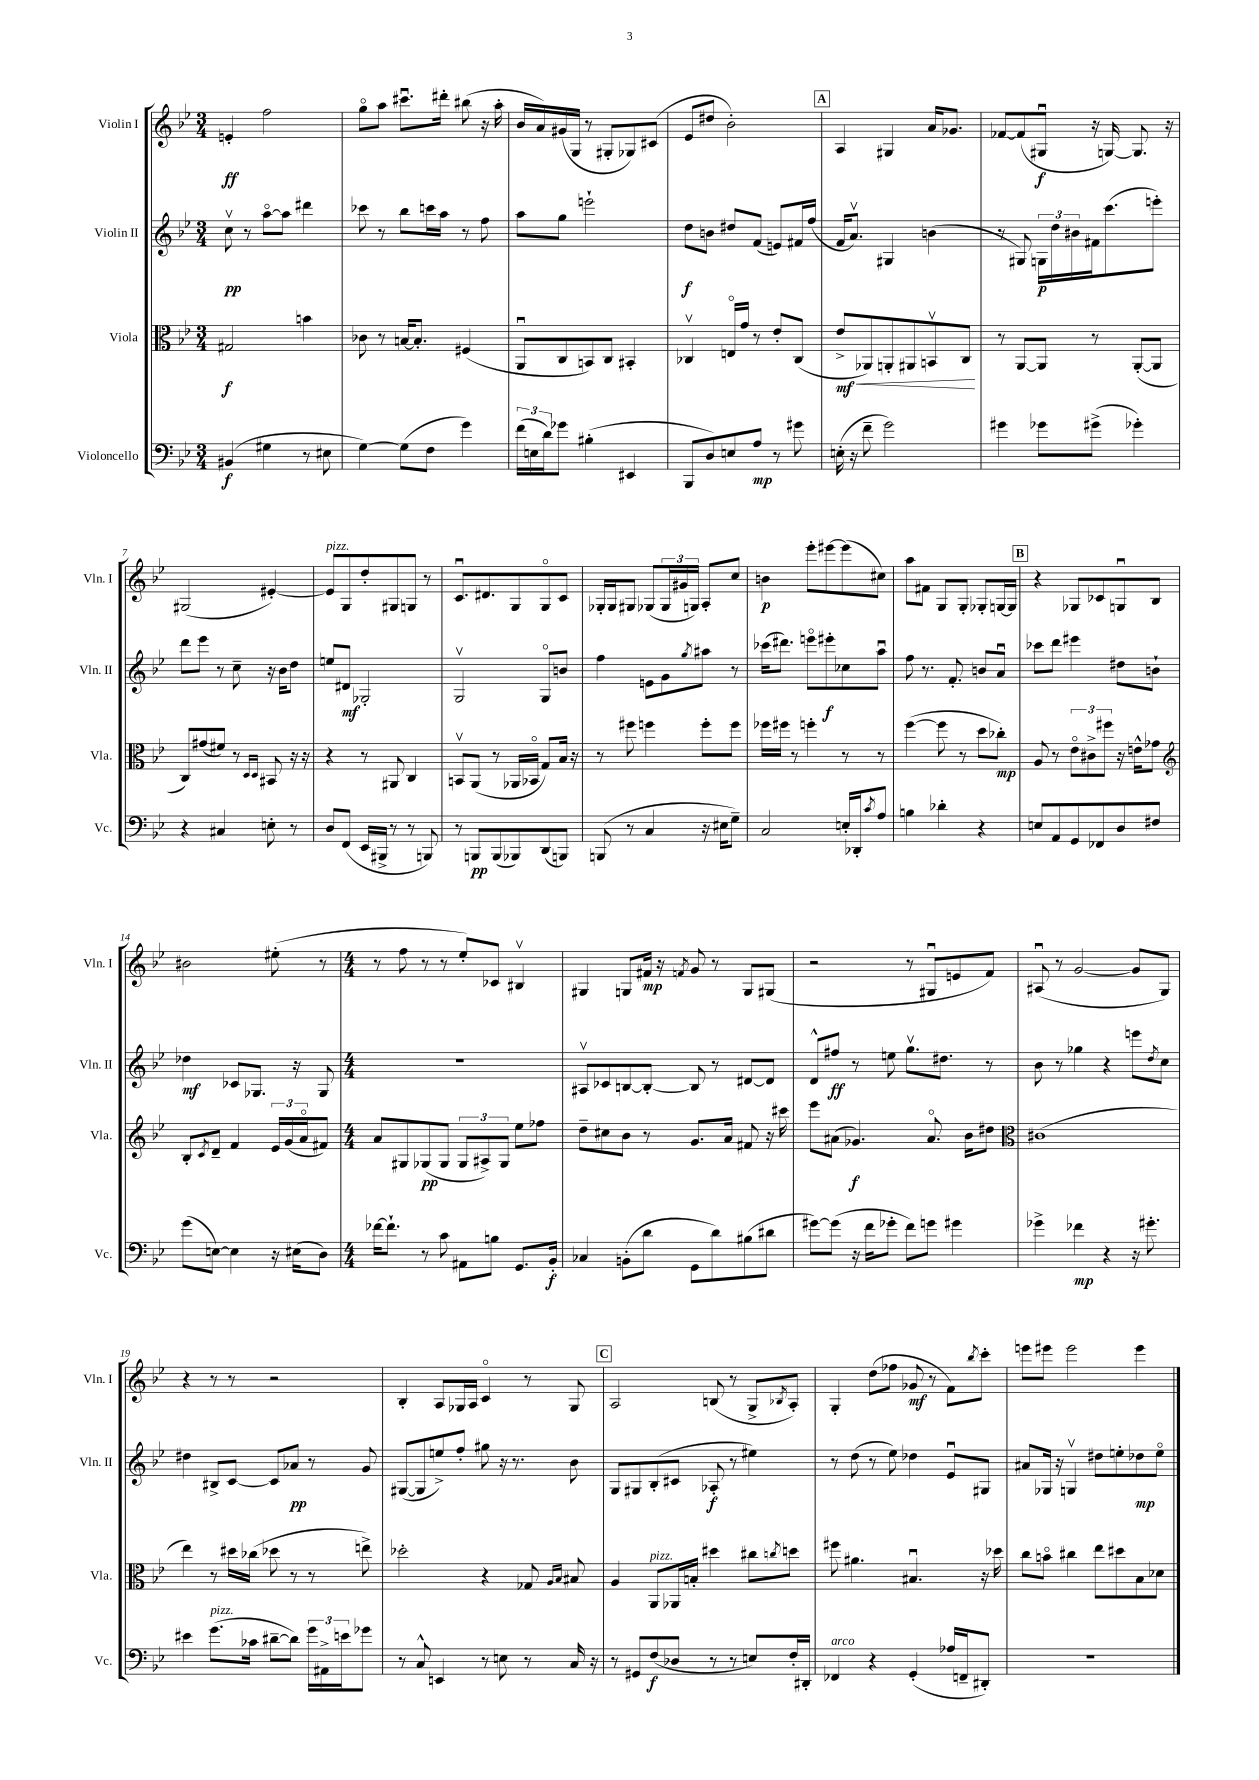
<<
\new StaffGroup <<
\new Staff = "s0" \with { instrumentName = "Violin I" shortInstrumentName = "Vln. I" } {
    \clef treble \key bes \major \numericTimeSignature \time 3/4
    e'4-.\ff f''2 |
    g''8\flageolet a''8 cis'''8.\downbow dis'''16-. bis''8( r16 a''16-. |
    bes'16 a'16) gis'16( g16 r8 gis8-. ges8) cis'8( |
    ees'8 dis''8 bes'2-.) |
    \mark \markup { \box "A" } a4 gis4 a'16 ges'8. |
    fes'8~ fes'8( gis8\downbow\f r16 g16~) g8. r16 |
    gis2( eis'4~-.) |
    eis'8^\markup { \italic "pizz." } g8 d''8-. gis8 g8 r8 |
    c'8.\downbow dis'8. g8 g8\flageolet c'8 |
    ges16-. ges16 gis8 ges8( \tuplet 3/2 { ges16 gis'16 g16) } a8-. c''8 |
    b'4\p ees'''8-. eis'''8~ eis'''8( cis''8) |
    a''8 fis'8 g8 g8-. ges8-. g16~ g16 |
    \mark \markup { \box "B" } r4 ges8 ces'8 g8\downbow bes8 |
    bis'2 eis''8-.( r8 |
    \numericTimeSignature \time 4/4 r8 f''8 r8 r8 ees''8-.) ces'8 bis4\upbow |
    gis4 g8 fis'16\mp r16 \acciaccatura { f'8 } g'8 r8 g8 gis8( |
    r2 r8 gis8\downbow e'8 f'8) |
    ais8\downbow( r8 g'2~ g'8 g8) |
    r4 r8 r8 r2 |
    bes4-. a8 ges16 a16 c'4\flageolet r8 ges8 |
    \mark \markup { \box "C" } a2 b8( r8 g8-> \acciaccatura { bes8 } a8-.) |
    g4-. d''8( fes''8 ges'8\mf r8 f'8) \acciaccatura { bes''8 } c'''8-. |
    e'''8 eis'''8 eis'''2 eis'''4 \bar "|." |
}
\new Staff = "s1" \with { instrumentName = "Violin II" shortInstrumentName = "Vln. II" } {
    \clef treble \key bes \major \numericTimeSignature \time 3/4
    c''8\upbow\pp r8 a''8~\flageolet a''8 dis'''4 |
    ces'''8 r8 bes''8 c'''16 a''16 r8 f''8 |
    a''8 g''8 e'''2-! |
    d''8\f b'8 dis''8 f'8( e'8) fis'16 f''16( |
    \mark \markup { \box "A" } f'16 a'8.\upbow) gis4 b'4( |
    r8 gis8) \tuplet 3/2 { g16\p d''16 bis'16 } fis'16 c'''8.( e'''8-.) |
    d'''8 ees'''8 r8 c''8-- r16 bes'16 d''8 |
    e''8 dis'8\mf ges2-. |
    g2\upbow g8\flageolet b'8 |
    f''4 e'8 g'8 \acciaccatura { g''8 } ais''8 r8 |
    ces'''16( dis'''8.) e'''8\flageolet eis'''8-.\f ces''8 a''8\downbow |
    f''8 r8. f'8.-. b'8 a'8\downbow |
    \mark \markup { \box "B" } ces'''8 d'''8 eis'''4 dis''8 b'8-! |
    des''4\mf ces'8 ges8. r16 ges8 |
    \numericTimeSignature \time 4/4 R1 |
    ais8\upbow ces'8 b8~ b8~-. b8 r8 dis'8~ dis'8 |
    d'8-^ fis''8\ff r8 e''8 g''8.\upbow dis''8. r8 |
    bes'8 r8 ges''4 r4 e'''8 \acciaccatura { d''8 } c''8 |
    dis''4 bis8-> c'8~ c'8 aes'8\pp r8 g'8 |
    gis8~( gis8 e''8->) f''8-. gis''8 r16 r8. bes'8 |
    \mark \markup { \box "C" } g8 gis8 bes8-.( cis'8 aes8-.\f r8 eis''4) |
    r8 d''8( r8 ees''8) des''4 ees'8\downbow gis8 |
    ais'8 ges16 r16 g4\upbow dis''8 e''8-. des''8\mp e''8\flageolet \bar "|." |
}
\new Staff = "s2" \with { instrumentName = "Viola" shortInstrumentName = "Vla." } {
    \clef alto \key bes \major \numericTimeSignature \time 3/4
    gis2\f b'4 |
    ces'8 r8 b16~ b8.-. fis4( |
    a,8\downbow c8 b,8) c8 bis,4-. |
    ces4\upbow e16\flageolet g'16 r8 ees'8-. ces8( |
    \mark \markup { \box "A" } ees'8->\mf\< aes,8) a,8-. ais,8 b,8\upbow c8\! |
    r8 a,8~ a,8 r8 a,8~-.( a,8 |
    c8) gis'8( fis'8) r8 \grace { d16 d16 } bis,8 r16 r16 |
    r4 r8 ais,8 c4 |
    b,8\upbow a,8( r8 aes,16 bes,16\flageolet g8) bes16 r16 |
    r8 fis''8 f''4 f''8-. f''8 |
    fes''16 fis''16 r8 f''4-. r8 r8 |
    f''4~( f''8 r8 d''8 ces''8-.\mp) |
    \mark \markup { \box "B" } a8 r8 \tuplet 3/2 { ees'8\flageolet cis'8-> fis''8 } r16 e'16-^ ges'8 |
    \clef treble bes8-. \acciaccatura { c'8 } d'8-- f'4 \tuplet 3/2 { ees'16 g'16( a'16\flageolet } fis'8) |
    \numericTimeSignature \time 4/4 a'8 gis8 ges8\pp( ges8 \tuplet 3/2 { ges8 ais8->) ges8 } ees''8 fes''8 |
    d''8-- cis''8 bes'8 r8 g'8. a'16 fis'8 r16 cis'''16 |
    ees'''8 ais'8( ges'4.\f) ais'8.\flageolet bes'16 dis''8 |
    \clef alto cis'1( |
    ees''4) r8 dis''16 ces''16( des''8 r8 r8 e''8->) |
    des''2-. r4 ges8 \grace { a16 bes16 } bis8 |
    \mark \markup { \box "C" } a4 a,8^\markup { \italic "pizz." } aes,16 b16-. dis''4 cis''8 \acciaccatura { c''8 } d''8 |
    fis''8 ais'4. bis4.\downbow r16 des''16 |
    c''8 b'8\flageolet cis''4 ees''8 dis''8 bes8 des'8 \bar "|." |
}
\new Staff = "s3" \with { instrumentName = "Violoncello" shortInstrumentName = "Vc." } {
    \clef bass \key bes \major \numericTimeSignature \time 3/4
    bis,4\f( gis4 r8 eis8 |
    g4~) g8( f8 g'4) |
    \tuplet 3/2 { f'16( e16 d'16) } ges'8 bis4-.( eis,4 |
    bes,,8 d8) e8 a8\mp r8 gis'8 |
    \mark \markup { \box "A" } e16-.( r16 f'8-- g'2) |
    gis'4 ges'8 gis'8->( ges'4-.) |
    r4 cis4 e8-. r8 |
    d8 f,8( ees,16 bis,,16-> r8 r8 b,,8) |
    r8 b,,8\pp b,,8( bes,,8) d,8( b,,8) |
    b,,8( r8 c4 r16 eis16 g8--) |
    c2 e16-. des,16-. \acciaccatura { c'8 } a8 |
    b4 des'4-. r4 |
    \mark \markup { \box "B" } e8 a,8 g,8 fes,8 d8 fis8 |
    g'8( e8~) e4 r16 eis16( d8) |
    \numericTimeSignature \time 4/4 fes'16~ fes'8.-! r8 c'8 ais,8 b8 g,8. bes,16-.\f |
    ces4 b,8-.( d'8 g,8 d'8) bis8( dis'8 |
    gis'8~) gis'8( r16 f'16 ges'8-. f'8) g'8 gis'4 |
    ges'4-> fes'4\mp r4 r16 gis'8.-. |
    eis'4 g'8.^\markup { \italic "pizz." }( ces'16 dis'8~-- dis'8) \tuplet 3/2 { g'16 ais,16-> e'16 } ges'8 |
    r8 c8-^ e,4 r8 e8 r8 c16 r16 |
    \mark \markup { \box "C" } r8 gis,8 f8\f( des8 r8 r8 e8) f16-. dis,16-. |
    fes,4^\markup { \italic "arco" } r4 g,4-.( aes16 f,16-- dis,8-.) |
    R1 \bar "|." |
}
>>
>>
